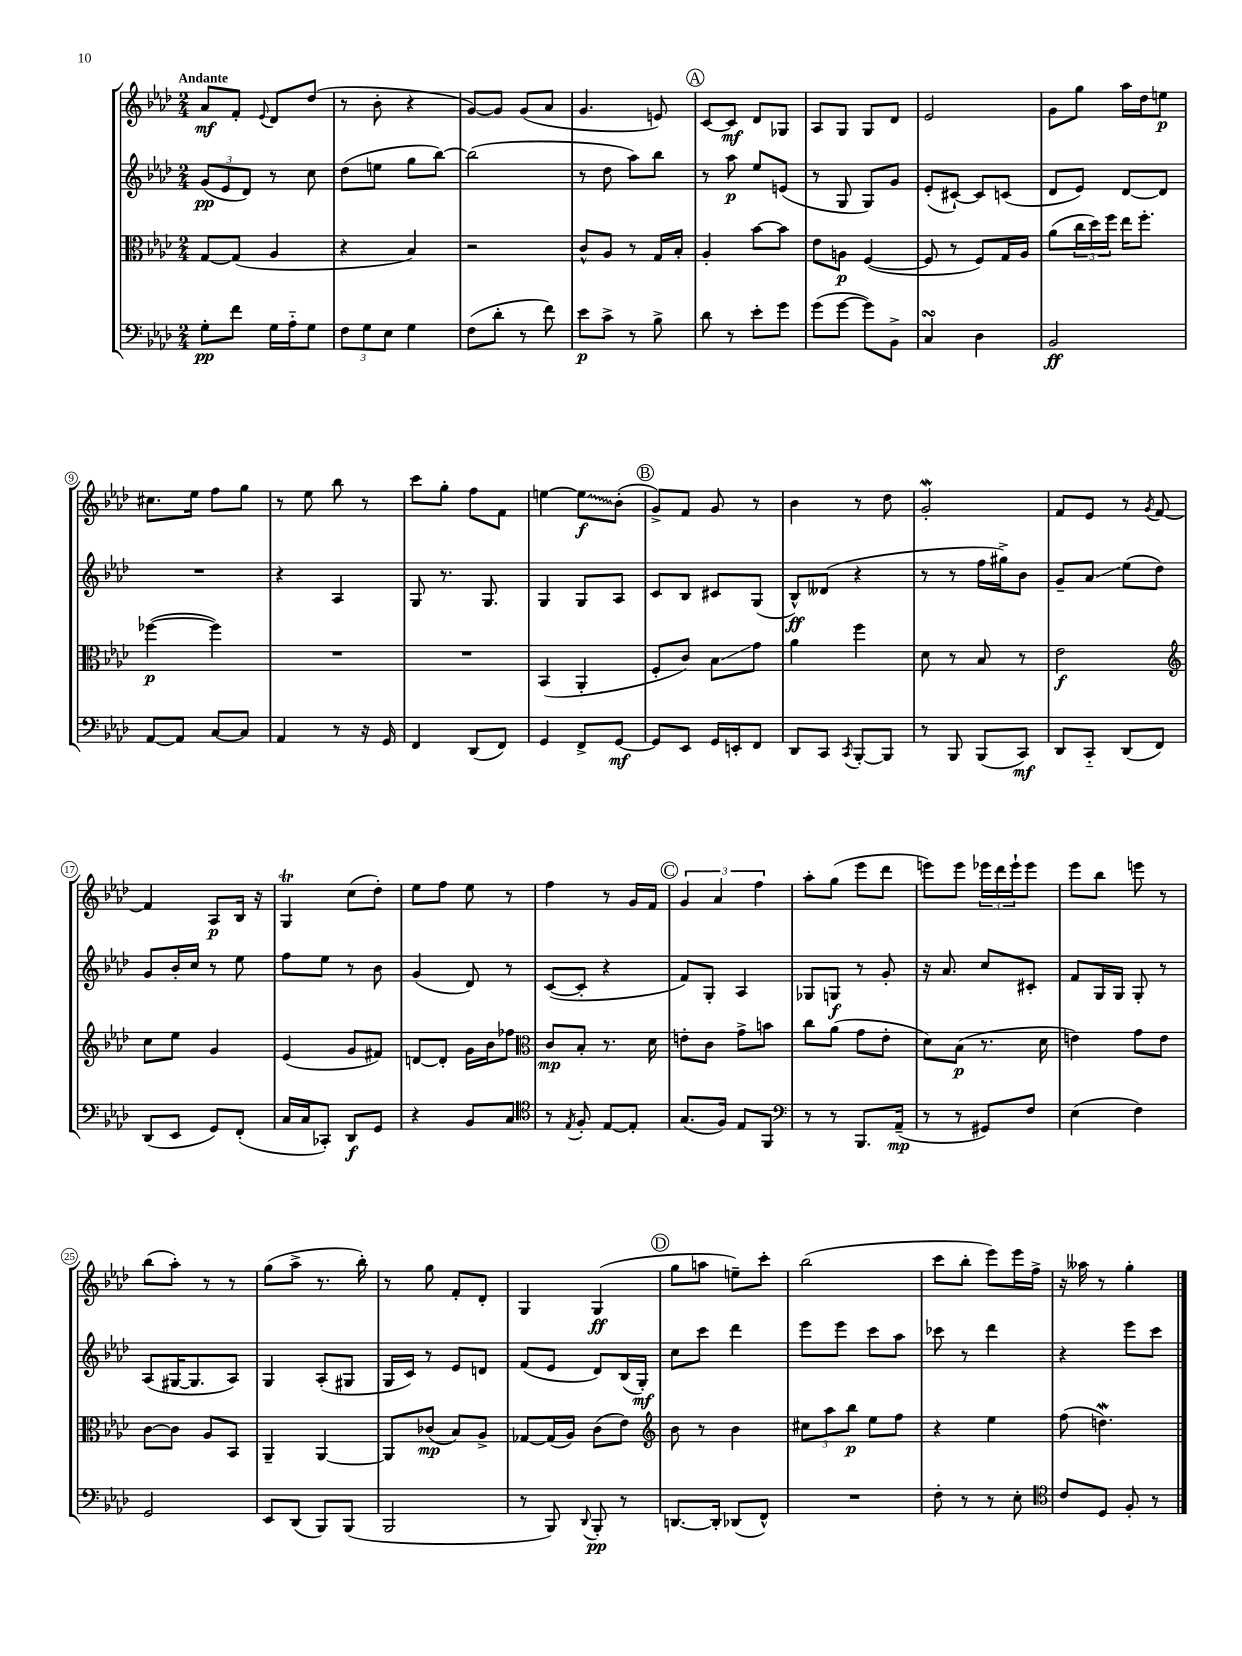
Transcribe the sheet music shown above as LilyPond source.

<<
\new StaffGroup <<
\new Staff = "s0" {
    \clef treble \key aes \major \numericTimeSignature \time 2/4 \tempo "Andante"
    aes'8\mf f'8-. \appoggiatura { ees'8 } des'8 des''8( |
    r8 bes'8-. r4 |
    g'8~) g'8 g'8( aes'8 |
    g'4. e'8) |
    \mark \markup { \circle "A" } c'8~ c'8\mf des'8 ges8 |
    aes8 g8 g8 des'8 |
    ees'2 |
    g'8 g''8 aes''16 des''16 e''8\p |
    cis''8. ees''16 f''8 g''8 |
    r8 ees''8 bes''8 r8 |
    c'''8 g''8-. f''8 f'8 |
    e''4~ \once \override Glissando.style = #'zigzag e''8\glissando\f bes'8-.( |
    \mark \markup { \circle "B" } g'8->) f'8 g'8 r8 |
    bes'4 r8 des''8 |
    g'2-.\mordent |
    f'8 ees'8 r8 \acciaccatura { g'8 } f'8~ |
    f'4 aes8\p bes16 r16 |
    g4\trill c''8( des''8-.) |
    ees''8 f''8 ees''8 r8 |
    f''4 r8 g'16 f'16 |
    \mark \markup { \circle "C" } \tuplet 3/2 { g'4 aes'4 f''4 } |
    aes''8-. g''8( ees'''8 des'''8 |
    e'''8) e'''8 \tuplet 3/2 { ees'''16 des'''16 ees'''16-! } ees'''8 |
    ees'''8 bes''8 e'''8 r8 |
    bes''8( aes''8-.) r8 r8 |
    g''8( aes''8-> r8. bes''16-.) |
    r8 g''8 f'8-. des'8-. |
    g4 g4\ff( |
    \mark \markup { \circle "D" } g''8 a''8 e''8--) c'''8-. |
    bes''2( |
    c'''8 bes''8-. ees'''8) ees'''16 f''16-> |
    r16 aeses''16 r8 g''4-. \bar "|." |
}
\new Staff = "s1" {
    \clef treble \key aes \major \numericTimeSignature \time 2/4
    \tuplet 3/2 { g'8\pp( ees'8 des'8) } r8 c''8 |
    des''8( e''8 g''8 bes''8~) |
    bes''2( |
    r8 des''8 aes''8) bes''8 |
    \mark \markup { \circle "A" } r8 aes''8\p ees''8 e'8( |
    r8 g8 g8) g'8 |
    ees'8-.( cis'8~-!) cis'8 c'8( |
    des'8 ees'8) des'8~ des'8 |
    R2 |
    r4 aes4 |
    g8 r8. g8. |
    g4 g8 aes8 |
    \mark \markup { \circle "B" } c'8 bes8 cis'8 g8( |
    bes8-^\ff) deses'8( r4 |
    r8 r8 f''16 gis''16->) bes'8 |
    g'8-- aes'8\glissando ees''8( des''8) |
    g'8 bes'16-. c''16 r8 ees''8 |
    f''8 ees''8 r8 bes'8 |
    g'4( des'8) r8 |
    c'8~( c'8-. r4 |
    \mark \markup { \circle "C" } f'8) g8-. aes4 |
    ges8 g8\f r8 g'8-. |
    r16 aes'8. c''8 cis'8-. |
    f'8 g16 g16 g8-. r8 |
    aes8( gis16~ gis8. aes8) |
    g4 aes8-.( gis8 |
    g16 c'16) r8 ees'8 d'8 |
    f'8( ees'8 des'8) bes16( g16-.\mf) |
    \mark \markup { \circle "D" } c''8 c'''8 des'''4 |
    ees'''8 ees'''8 c'''8 aes''8 |
    ces'''8 r8 des'''4 |
    r4 ees'''8 c'''8 \bar "|." |
}
\new Staff = "s2" {
    \clef alto \key aes \major \numericTimeSignature \time 2/4
    g8~ g8( aes4 |
    r4 bes4) |
    r2 |
    c'8-^ aes8 r8 g16 bes16-. |
    \mark \markup { \circle "A" } aes4-. bes'8~ bes'8 |
    ees'8 a8\p f4~( |
    f8 r8 f8) g16 aes16 |
    aes'8( \tuplet 3/2 { c''16 des''16) f''16 } ees''16 f''8.-. |
    fes''4~\p( fes''4) |
    R2 |
    R2 |
    bes,4( aes,4-. |
    \mark \markup { \circle "B" } f8-. c'8) bes8\glissando g'8 |
    aes'4 f''4 |
    des'8 r8 bes8 r8 |
    ees'2\f |
    \clef treble c''8 ees''8 g'4 |
    ees'4( g'8 fis'8) |
    d'8~ d'8-. g'16 bes'16 fes''8 |
    \clef alto c'8\mp bes8-. r8. des'16 |
    \mark \markup { \circle "C" } e'8-. c'8 g'8-> b'8 |
    c''8 aes'8( g'8 ees'8-. |
    des'8) bes8\p( r8. des'16 |
    e'4) g'8 e'8 |
    c'8~ c'8 aes8 bes,8 |
    aes,4-- aes,4~ |
    aes,8 ces'8\mp( bes8) aes8-> |
    ges8~ ges16( aes16) c'8( ees'8) |
    \mark \markup { \circle "D" } \clef treble bes'8 r8 bes'4 |
    \tuplet 3/2 { cis''8 aes''8 bes''8\p } ees''8 f''8 |
    r4 ees''4 |
    f''8( d''4.\mordent) \bar "|." |
}
\new Staff = "s3" {
    \clef bass \key aes \major \numericTimeSignature \time 2/4
    g8-.\pp f'8 g16 aes16-_ g8 |
    \tuplet 3/2 { f8 g8 ees8 } g4 |
    f8( des'8-. r8 f'8) |
    ees'8\p c'8-> r8 bes8-> |
    \mark \markup { \circle "A" } des'8 r8 ees'8-. g'8 |
    g'8( g'8~ g'8) bes,8-> |
    c4\turn des4 |
    bes,2\ff |
    aes,8~ aes,8 c8~ c8 |
    aes,4 r8 r16 g,16 |
    f,4 des,8( f,8) |
    g,4 f,8-> g,8~\mf |
    \mark \markup { \circle "B" } g,8 ees,8 g,16 e,16-. f,8 |
    des,8 c,8 \acciaccatura { c,8 } bes,,8~-. bes,,8 |
    r8 bes,,8 bes,,8( c,8\mf) |
    des,8 c,8-_ des,8( f,8) |
    des,8( ees,8 g,8) f,8-.( |
    c16 c16 ces,8-.) des,8\f g,8 |
    r4 bes,8 c8 |
    \clef tenor r8 \acciaccatura { ees8 } f8-. ees8~ ees8-. |
    \mark \markup { \circle "C" } g8.( f16) ees8 f,8 |
    \clef bass r8 r8 bes,,8. aes,16--\mp( |
    r8 r8 gis,8) f8 |
    ees4( f4) |
    g,2 |
    ees,8 des,8( bes,,8) bes,,8( |
    bes,,2 |
    r8 bes,,8) \appoggiatura { des,8 } bes,,8-.\pp r8 |
    \mark \markup { \circle "D" } d,8.~ d,16-. des,8( f,8-^) |
    R2 |
    f8-. r8 r8 ees8-. |
    \clef tenor c'8 des8 f8-. r8 \bar "|." |
}
>>
>>
\layout { \context { \Score \override BarNumber.stencil = #(make-stencil-circler 0.1 0.3 ly:text-interface::print) } }
